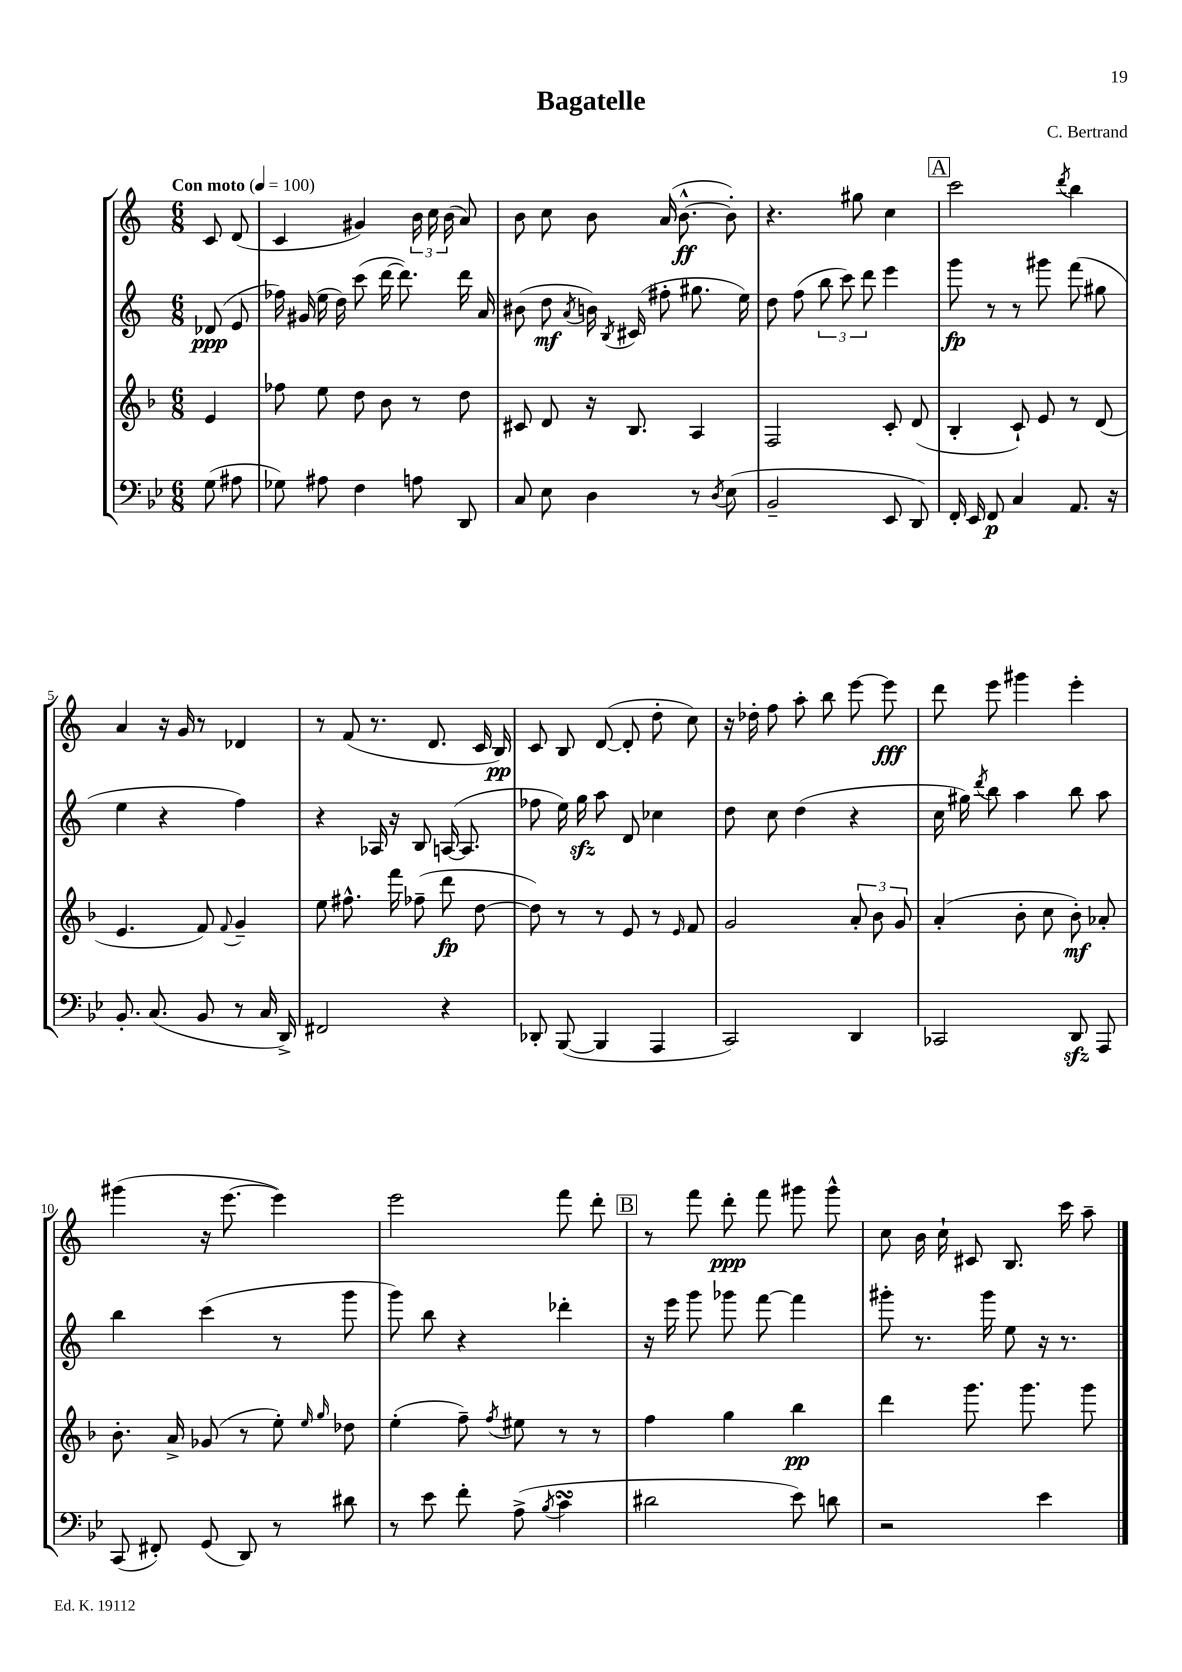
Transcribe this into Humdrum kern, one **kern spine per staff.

**kern	**dynam	**kern	**dynam	**kern	**dynam	**kern	**dynam
*part4	*part4	*part3	*part3	*part2	*part2	*part1	*part1
*staff4	*staff4	*staff3	*staff3	*staff2	*staff2	*staff1	*staff1
*clefF4	*	*clefG2	*	*clefG2	*	*clefG2	*
*k[b-e-]	*	*k[b-]	*	*k[]	*	*k[]	*
*M6/8	*	*M6/8	*	*M6/8	*	*M6/8	*
*MM100	*	*MM100	*	*MM100	*	*MM100	*
=	=	=	=	=	=	=	=
!	!	!	!	!	!	!LO:TX:a:B:t=Con moto	!
(8G\	.	4e/	.	(8d-X/	ppp	8c/	.
8A#X\	.	.	.	8e/	.	(8d/	.
=1	=1	=1	=1	=1	=1	=1	=1
8G-X\)	.	8ff-X\	.	16ff-X\)	.	4c/	.
.	.	.	.	(16g#X/	.	.	.
8A#X\	.	8ee\	.	16ee\	.	.	.
.	.	.	.	16dd\)	.	.	.
4F\	.	8dd\	.	(8ccc\	.	4g#X/)	.
.	.	8b-\	.	[16ddd\	.	.	.
.	.	.	.	8.ddd\])	.	.	.
8An\	.	8r	.	.	.	24b\	.
.	.	.	.	.	.	24cc\	.
.	.	.	.	.	.	(24b\	.
8DD/	.	8dd\	.	16ddd\	.	8a/)	.
.	.	.	.	16a/	.	.	.
=2	=2	=2	=2	=2	=2	=2	=2
8C/	.	8c#X/	.	(8b#X\	.	8b\	.
8E-\	.	8d/	.	8dd\	mf	8cc\	.
.	.	.	.	8qa/	.	.	.
4D\	.	16r	.	16bn\)	.	8b\	.
.	.	.	.	8qB/	.	.	.
.	.	8.B-/	.	(16c#X/	.	.	.
.	.	.	.	8ff#X'\	.	(16a/	.
.	.	.	.	.	.	[8.b^^\	ff
8r	.	4A/	.	8.gg#X\	.	.	.
8qD/	.	.	.	.	.	.	.
(8E-\	.	.	.	.	.	8b'\])	.
.	.	.	.	16ee\)	.	.	.
=3	=3	=3	=3	=3	=3	=3	=3
2BB-~/	.	2F/	.	8dd\	.	4.r	.
.	.	.	.	(8ff\	.	.	.
.	.	.	.	12bb\	.	.	.
.	.	.	.	12ccc\)	.	.	.
.	.	.	.	.	.	8gg#X\	.
.	.	.	.	12ddd\	.	.	.
8EE-/	.	8c'/	.	4eee\	.	4cc\	.
8DD/)	.	(8d/	.	.	.	.	.
!!LO:REH:place=s1:t=A
=4	=4	=4	=4	=4	=4	=4	=4
16FF'/	.	4B-'/	.	8ggg\	fp	2ccc\	.
16EE-/	.	.	.	.	.	.	.
8FF/	p	.	.	8r	.	.	.
4C/	.	8c`/)	.	8r	.	.	.
.	.	8e/	.	8ggg#X\	.	.	.
.	.	.	.	.	.	8qddd/	.
8.AA/	.	8r	.	(8fff\	.	4bb\	.
.	.	(8d/	.	8gg#X\	.	.	.
16r	.	.	.	.	.	.	.
!!LO:LB:g=z
=5	=5	=5	=5	=5	=5	=5	=5
8.BB-'/	.	4.e/	.	4ee\	.	4a/	.
(8.C/	.	.	.	.	.	.	.
.	.	.	.	4r	.	16r	.
.	.	.	.	.	.	16g/	.
8BB-/	.	8f/)	.	.	.	8r	.
.	.	8qqf/	.	.	.	.	.
8r	.	4g~/	.	4ff\)	.	4d-X/	.
16C/	.	.	.	.	.	.	.
16DD^/)	.	.	.	.	.	.	.
=6	=6	=6	=6	=6	=6	=6	=6
2FF#X/	.	8ee\	.	4r	.	8r	.
.	.	8.ff#X^^\	.	.	.	(8f/	.
.	.	.	.	16A-X/	.	8.r	.
.	.	16fff\	.	16r	.	.	.
.	.	(8ff-X~\	.	8B/	.	.	.
.	.	.	.	.	.	8.d/	.
4r	.	8ddd\	fp	([16An/	.	.	.
.	.	.	.	8.A/]	.	.	.
.	.	[8dd\	.	.	.	16c/	.
.	.	.	.	.	.	16B/)	pp
=7	=7	=7	=7	=7	=7	=7	=7
8DD-X'/	.	8dd\])	.	8ff-X\	.	8c/	.
([8BBB-/	.	8r	.	16ee\)	.	8B/	.
.	.	.	.	16ggzz\	.	.	.
4BBB-/]	.	8r	.	8aa\	.	([8d/	.
.	.	8e/	.	8d/	.	8d'/]	.
4AAA/	.	8r	.	4cc-X\	.	8dd'\	.
.	.	16qqe/	.	.	.	.	.
.	.	8f/	.	.	.	8cc\)	.
=8	=8	=8	=8	=8	=8	=8	=8
2CC/)	.	2g/	.	8dd\	.	16r	.
.	.	.	.	.	.	16dd-X'\	.
.	.	.	.	8cc\	.	8ff\	.
.	.	.	.	(4dd\	.	8aa'\	.
.	.	.	.	.	.	8bb\	.
4DD/	.	12a'/	.	4r	.	[8eee\	.
.	.	12b-\	.	.	.	.	.
.	.	.	.	.	.	8eee\]	fff
.	.	12g/	.	.	.	.	.
=9	=9	=9	=9	=9	=9	=9	=9
2CC-X/	.	(4a'/	.	16cc\	.	8ddd\	.
.	.	.	.	16gg#X\)	.	.	.
.	.	.	.	8qddd/	.	.	.
.	.	.	.	8bb\	.	8eee\	.
.	.	8b-'\	.	4aa\	.	4ggg#X\	.
.	.	8cc\	.	.	.	.	.
8DDzz/	.	8b-'\)	mf	8bb\	.	4eee'\	.
8AAA/	.	8a-X'/	.	8aa\	.	.	.
!!LO:LB:g=z
=10	=10	=10	=10	=10	=10	=10	=10
(8CC/	.	8.b-'\	.	4bb\	.	(4ggg#X\	.
8FF#X'/)	.	.	.	.	.	.	.
.	.	16a^/	.	.	.	.	.
(8GG/	.	(8g-X/	.	(4ccc\	.	16r	.
.	.	.	.	.	.	[8.eee\	.
8DD/)	.	8r	.	.	.	.	.
8r	.	8ee'\)	.	8r	.	4eee\])	.
.	.	16qqee/	.	.	.	.	.
.	.	16qqgg/	.	.	.	.	.
8d#X\	.	8dd-X\	.	8ggg\	.	.	.
=11	=11	=11	=11	=11	=11	=11	=11
8r	.	(4ee'\	.	8ggg\)	.	2eee\	.
8e-\	.	.	.	8bb\	.	.	.
8f'\	.	8ff~\)	.	4r	.	.	.
.	.	8qff/	.	.	.	.	.
(8A^\	.	8ee#X\	.	.	.	.	.
8qB-/	.	.	.	.	.	.	.
4csSSS\	.	8r	.	4ddd-X'\	.	8fff\	.
.	.	8r	.	.	.	8ddd'\	.
!!LO:REH:place=s1:t=B
=12	=12	=12	=12	=12	=12	=12	=12
2d#X\	.	4ff\	.	16r	.	8r	.
.	.	.	.	16eee\	.	.	.
.	.	.	.	8ggg\	.	8fff\	.
.	.	4gg\	.	8ggg-X\	.	8ddd'\	ppp
.	.	.	.	[8fff\	.	8fff\	.
8e-\)	.	4bb-\	pp	4fff\]	.	8ggg#X\	.
8dn\	.	.	.	.	.	8ggg#^^\	.
=13	=13	=13	=13	=13	=13	=13	=13
2r	.	4ddd\	.	8ggg#X'\	.	8cc\	.
.	.	.	.	8.r	.	16b\	.
.	.	.	.	.	.	16cc`\	.
.	.	8.ggg\	.	.	.	8c#X/	.
.	.	.	.	16ggg#\	.	.	.
.	.	.	.	8ee\	.	8.B/	.
.	.	8.ggg\	.	.	.	.	.
4e-\	.	.	.	16r	.	.	.
.	.	.	.	8.r	.	16ccc\	.
.	.	8ggg\	.	.	.	8aa~\	.
==	==	==	==	==	==	==	==
*-	*-	*-	*-	*-	*-	*-	*-
